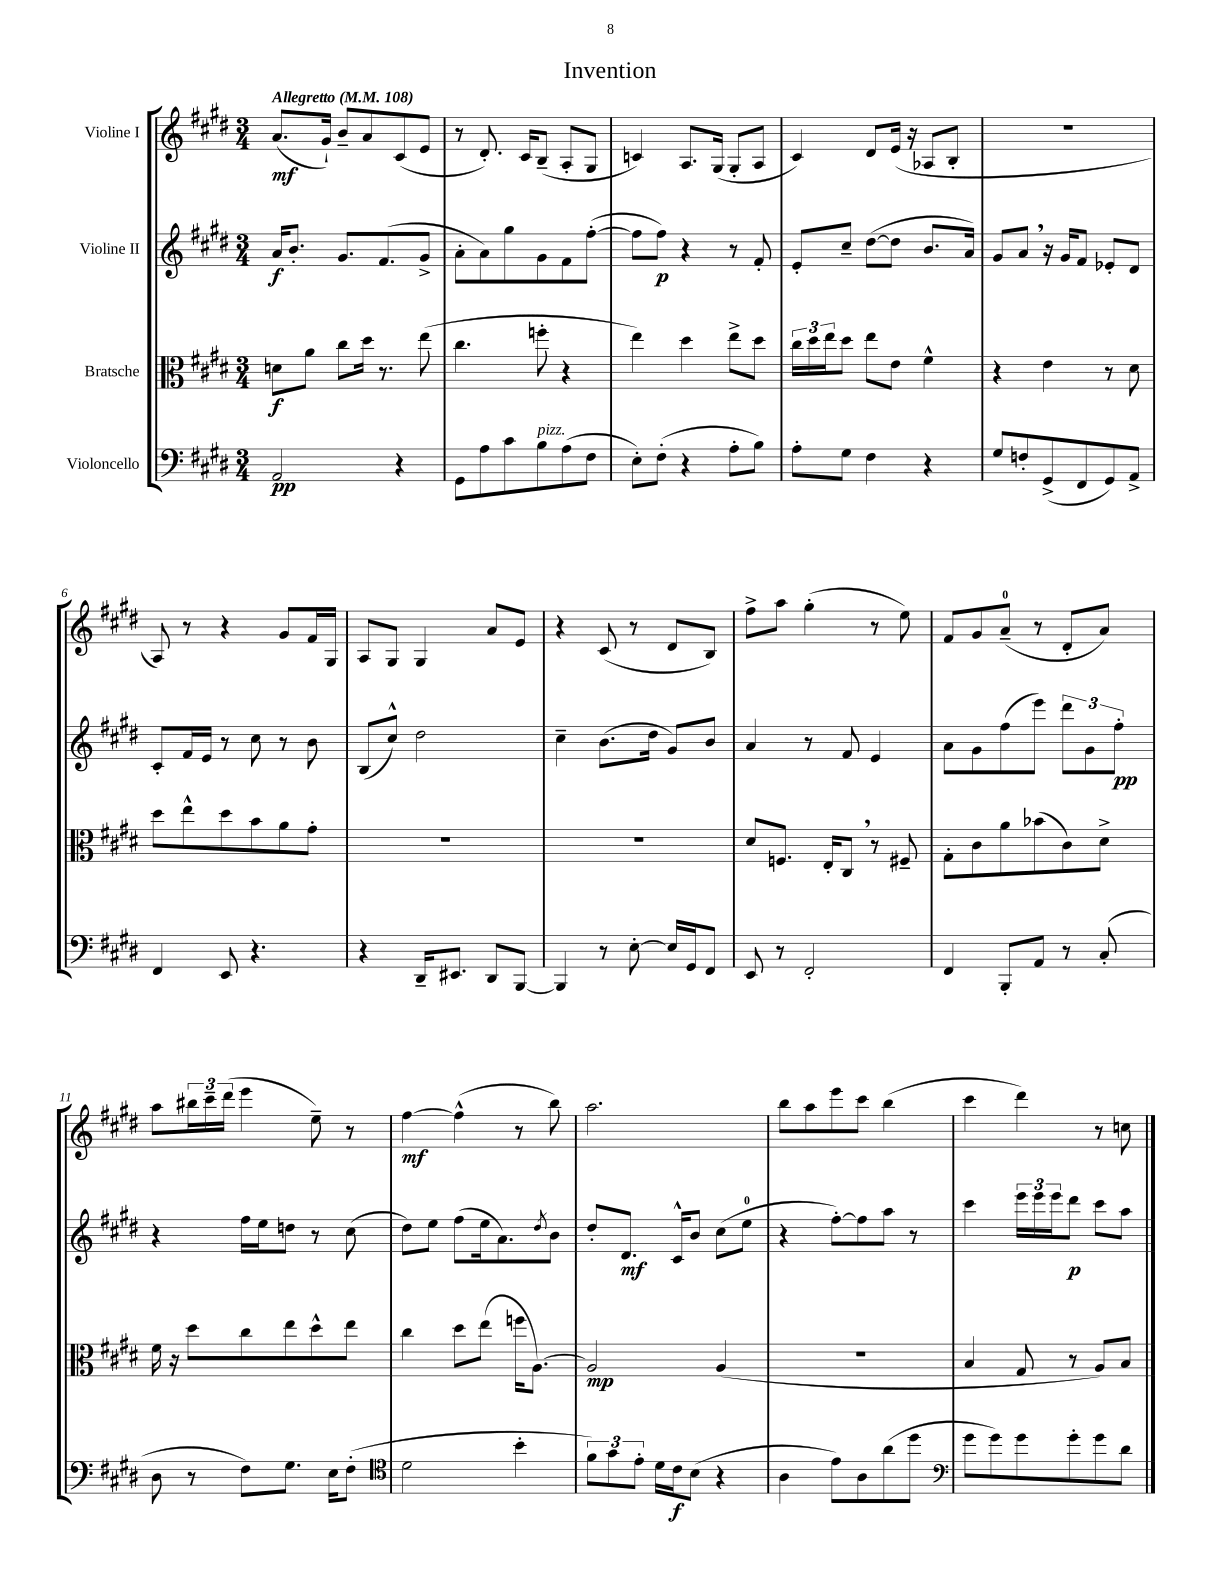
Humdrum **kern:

**kern	**kern	**kern	**kern
*staff4	*staff3	*staff2	*staff1
*clefF4	*clefC3	*clefG2	*clefG2
*k[f#c#g#d#]	*k[f#c#g#d#]	*k[f#c#g#d#]	*k[f#c#g#d#]
*M3/4	*M3/4	*M3/4	*M3/4
*MM108	*MM108	*MM108	*MM108
2AA	8d	16a	(8.a
.	.	8.b'	.
.	8a	.	.
.	.	.	16g#`)
.	8cc#	8.g#	8b~
.	16dd#	.	8a
.	8.r	(8.f#	.
4r	.	.	(8c#
.	(8ee	8g#^	8e
=	=	=	=
8GG#	4.cc#	8a'	8r
8A	.	8a)	8.d#')
8c#	.	8gg#	.
.	.	.	16c#
8B	8ff'	8g#	(8B~
(8A	4r	8f#	8A'
8F#	.	([8ff#'	8G#
=	=	=	=
8E')	4ee)	8ff#]	4c)
(8F#'	.	8ff#)	.
4r	4dd#	4r	8.A
.	.	.	(16G#
8A'	8ee^	8r	8G#'
8B)	8dd#	8f#'	8A
=	=	=	=
8A'	24cc#	8e'	4c#)
.	24dd#	.	.
.	24ee	.	.
8G#	8dd#	8cc#~	.
4F#	8ee	([8dd#	8d#
.	8e	8dd#]	(16e
.	.	.	16r
4r	4f#^^	8.b	8A-
.	.	.	8B'
.	.	16a)	.
=	=	=	=
8G#	4r	8g#	2.r
8F'	.	8a	.
(8GG#^	4e	16r	.
.	.	16g#	.
8FF#	.	8f#	.
8GG#)	8r	8e-'	.
8AA^	8d#	8d#	.
=	=	=	=
4FF#	8dd#	8c#'	8A)
.	8ee^^	16f#	8r
.	.	16e	.
8EE	8dd#	8r	4r
4.r	8b	8cc#	.
.	8a	8r	8g#
.	8g#'	8b	16f#
.	.	.	16G#
=	=	=	=
4r	2.r	(8B	8A
.	.	8cc#^^)	8G#
16DD#~	.	2dd#	4G#
8.EE#	.	.	.
8DD#	.	.	8a
[8BBB	.	.	8e
=	=	=	=
4BBB]	2.r	4cc#~	4r
8r	.	(8.b	(8c#
[8E'	.	.	8r
.	.	16dd#	.
16E]	.	8g#)	8d#
16GG#	.	.	.
8FF#	.	8b	8B)
=	=	=	=
8EE	8d#	4a	8ff#^
8r	8.F	.	8aa
2FF#'	.	8r	(4gg#'
.	16E'	.	.
.	8C#	8f#	.
.	8r	4e	8r
.	8F#~	.	8ee)
=	=	=	=
4FF#	8G#'	8a	8f#
.	8c#	8g#	8g#
8BBB'	8a	(8ff#	(8a~
8AA	(8b-	8eee)	8r
8r	8c#)	12ddd#	8d#'
.	.	12g#	.
(8C#'	8d#^	.	8a)
.	.	12ff#'	.
=	=	=	=
8D#	16f#	4r	8aa
.	16r	.	.
8r	8dd#	.	24bb#
.	.	.	24ccc#~
.	.	.	(24ddd#
8F#)	8cc#	16ff#	4eee
.	.	16ee	.
8.G#	8ee	8dd	.
.	8dd#^^	8r	8ee~)
16E	.	.	.
(8F#'	8ee	(8cc#	8r
=	=	=	=
*clefC4	*	*	*
2d#	4cc#	8dd#)	[4ff#
.	.	8ee	.
.	8dd#	(8ff#	(4ff#^^]
.	(8ee	16ee	.
.	.	8.a)	.
4b'	16ff	.	8r
.	[8.A)	.	.
.	.	8qdd#	.
.	.	8b	8bb)
=	=	=	=
12f#)	2A]	8dd#'	2.aa
12g#	.	.	.
.	.	8.d#	.
12e'	.	.	.
16d#	.	.	.
16c#	.	16c#^^	.
(8B	.	8b	.
4r	(4A	(8cc#	.
.	.	8ee	.
=	=	=	=
4A	2.r	4r	8bb
.	.	.	8aa
8e)	.	[8ff#')	8eee
8A	.	8ff#]	8ccc#
(8a	.	8aa	(4bb
8dd#	.	8r	.
=	=	=	=
*clefF4	*	*	*
8g#	4B	4ccc#	4ccc#
8g#)	.	.	.
8g#	8G#	24eee	4ddd#)
.	.	24eee	.
.	.	24eee	.
8g#'	8r	8ddd#	.
8g#	8A)	8ccc#	8r
8d#	8B	8aa	8cc
==	==	==	==
*-	*-	*-	*-
